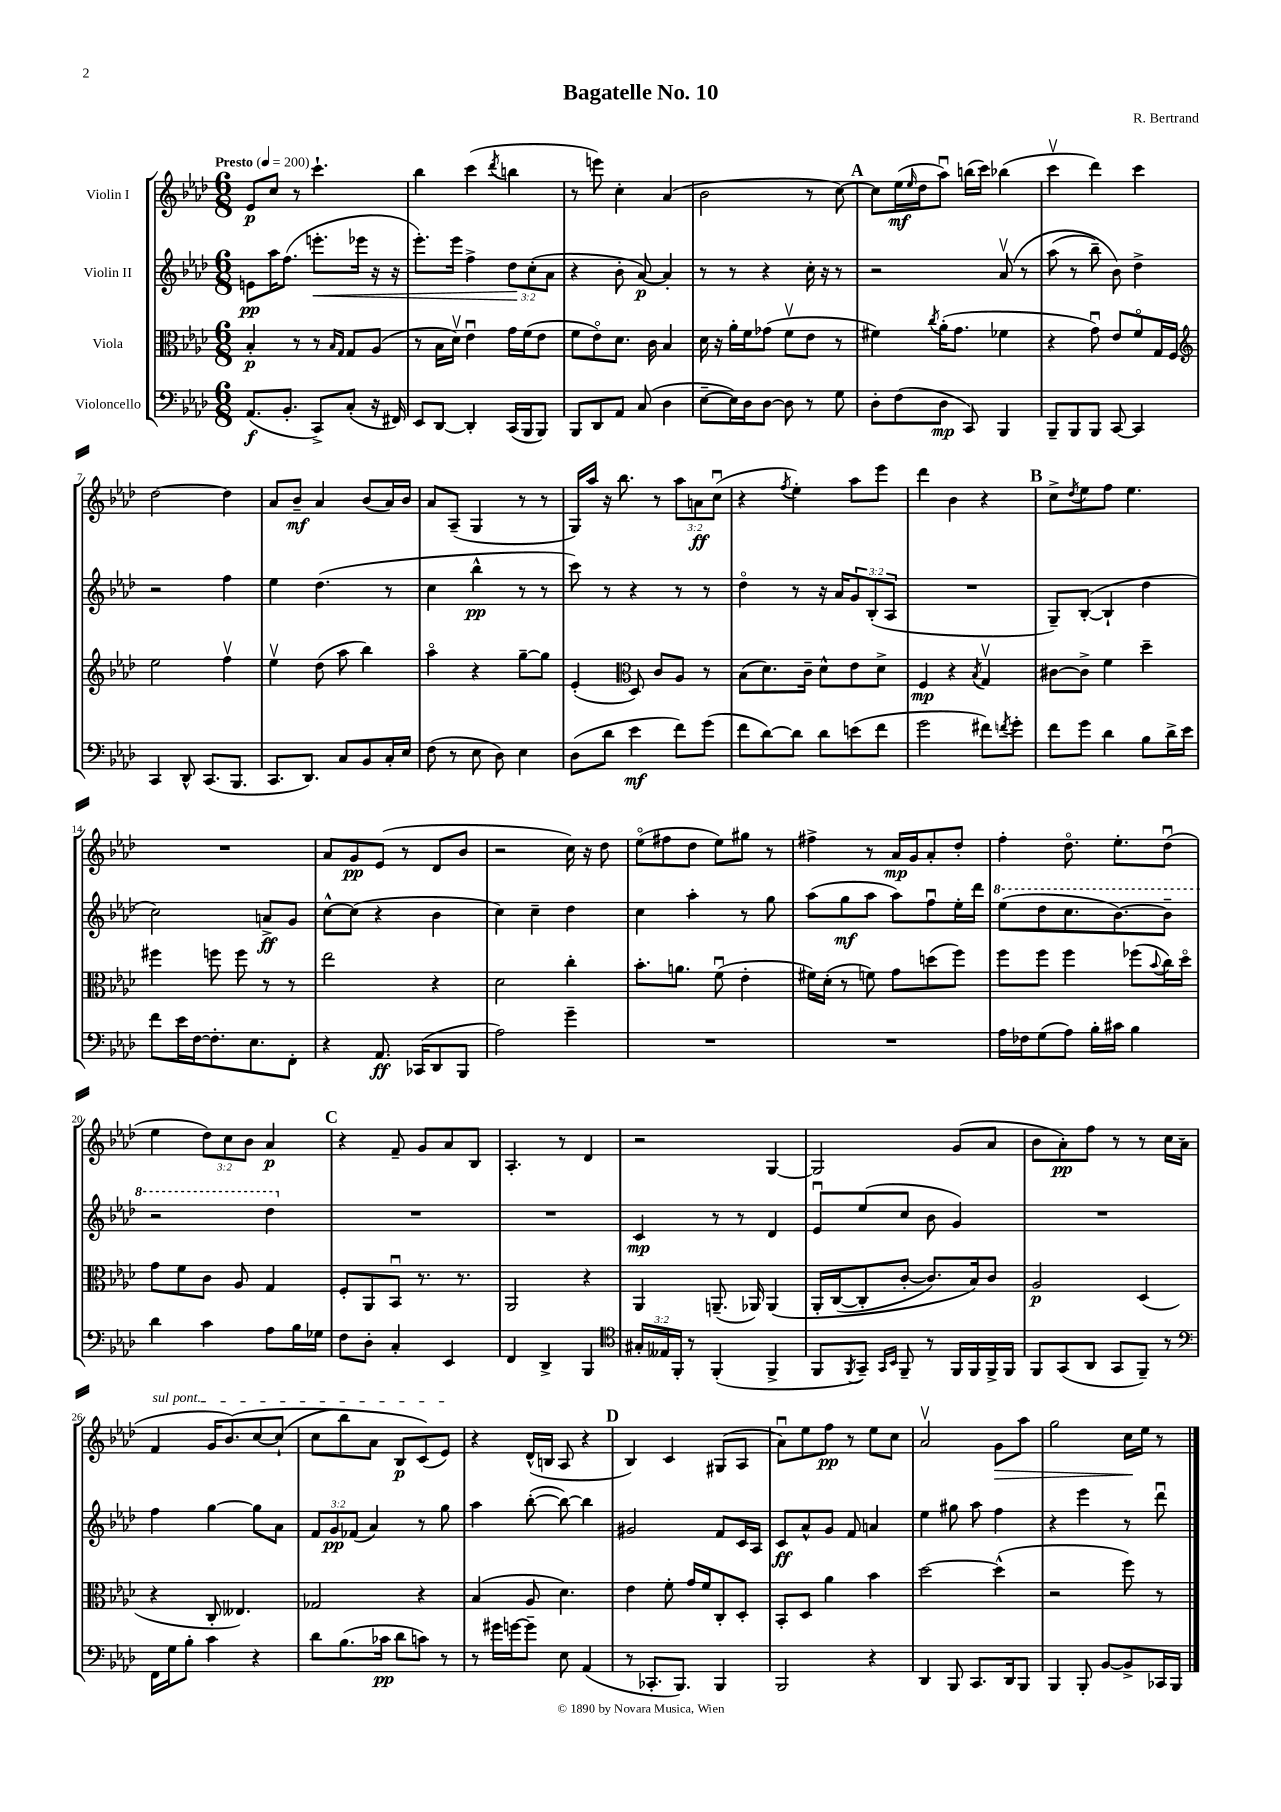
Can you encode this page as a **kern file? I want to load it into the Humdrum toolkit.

**kern	**kern	**kern	**kern
*staff4	*staff3	*staff2	*staff1
*clefF4	*clefC3	*clefG2	*clefG2
*k[b-e-a-d-]	*k[b-e-a-d-]	*k[b-e-a-d-]	*k[b-e-a-d-]
*M6/8	*M6/8	*M6/8	*M6/8
*MM200	*MM200	*MM200	*MM200
(8.AA-	4B-'	8e	8e-
.	.	16aa-	8cc
8.BB-'	.	(8.ff	.
.	8r	.	8r
8CC^)	8r	8.eee'	4.ccc`
.	16qqB-	.	.
.	16qqG	.	.
(8C'	8G	.	.
.	.	16eee-	.
16r	(8A-	16r	.
16FF#)	.	16r	.
=	=	=	=
8EE-	8r	8.eee-')	4bb-
[8DD-	16B-	.	.
.	16d-v)	16eee-	.
4DD-']	4e-u	4ff^	(4ccc
.	.	.	8qddd-
(16CC	16g	12dd-	4bb
16BBB-	(16f	.	.
.	.	(12cc'	.
8BBB-)	8e-	.	.
.	.	12a-	.
=	=	=	=
8BBB-	8f	4r	8r
8DD-	8e-o)	.	8eee)
8AA-	8.d-	8b-'	4cc'
(8C	.	[8a-)	.
.	16c	.	.
4D-	4B-	4a-']	(4a-
=	=	=	=
[8E-~	16d-	8r	2b-
.	16r	.	.
16E-])	16a-'	8r	.
16D-	16f	.	.
[8D-	(8g-	4r	.
8D-]	8fv	.	.
8r	8e-	16cc'	8r
.	.	16r	.
8G	8r	8r	[8cc)
=	=	=	=
8D-'	4f#)	2r	8cc]
(8F	.	.	(16ee-
.	.	.	16qqee-
.	.	.	16dd-
.	8qcc	.	.
8D-	(16a-'	.	8aa-u)
.	8.g	.	.
8CC)	.	.	(16bb
.	.	.	16ccc)
4BBB-	4f-	&(8a-v	(4bb-
.	.	8r	.
=	=	=	=
8BBB-~	4r	(8aa-	4cccv
8BBB-	.	8r	.
8BBB-	8gu)	8bb-~)	4ddd-)
[8CC	8e-	8b-&)	.
4CC]	8fo	4dd-^	4ccc
.	16G	.	.
.	16F	.	.
=	=	=	=
*	*clefG2	*	*
4CC	2ee-	2r	[2dd-
8DD-^^	.	.	.
(8.CC	.	.	.
.	4ffv	4ff	4dd-]
8.BBB-	.	.	.
=	=	=	=
8.CC	4ee-v	4ee-	8a-
.	.	.	8b-~
8.DD-)	.	.	.
.	(8dd-	(4.dd-	4a-
8C	8aa-	.	.
8BB-	4bb-)	.	(8b-
16C'	.	8r	16a-)
16E-	.	.	16b-
=	=	=	=
(8F	4aa-o	4cc	8a-
8r	.	.	(8A-~
8E-	4r	4bb-^^	4G
8D-)	.	.	.
4E-	[8gg~	8r	8r
.	8gg]	8r	8r
=	=	=	=
(8D-	(4e-'	8ccc)	16G)
.	.	.	16aa-
8d-	.	8r	16r
.	.	.	8.bb-
*	*clefC3	*	*
4e-	8D-)	4r	.
.	8c	.	8r
8f)	8A-	8r	12aa-
.	.	.	12a
(8g	8r	8r	.
.	.	.	(12ccu
=	=	=	=
8f	(8B-	4dd-o	4r
[8d-)	8.d-)	.	.
.	.	.	8qff
8d-]	.	8r	4ee-')
.	16c~	.	.
8d-	8d-^^	16r	.
.	.	16a-	.
(8e	8e-	12g	8aa-
.	.	(12B-'	.
8f	8d-^	.	8eee-
.	.	12A-	.
=	=	=	=
2g	4F	2.r	4ddd-
.	4r	.	4b-
.	8qB-	.	.
8f#)	4Gv	.	4r
8qf	.	.	.
8g'	.	.	.
=	=	=	=
8f	[8c#	8G~)	8cc^
.	.	.	8qdd-
8g	8c#^]	([8B-'	8ee-
4d-	4f	4B-`]	8ff
.	.	.	4.ee-
8B-	4dd-~	4dd-	.
16d-^	.	.	.
16e-	.	.	.
=	=	=	=
8f	4ff#	2cc)	2.r
16e-	.	.	.
[16F	.	.	.
8.F']	8ff	.	.
.	8ff	.	.
8.E-	.	.	.
.	8r	8a^	.
8FF'	8r	8g	.
=	=	=	=
4r	2ee-	[8cc^^	8a-
.	.	(8cc]	8g
8.AA-	.	4r	(8e-
.	.	.	8r
(16CC-	.	.	.
8DD-	4r	4b-	8d-
8BBB-	.	.	8b-
=	=	=	=
2A-)	2d-	4cc)	2r
.	.	4cc~	.
4g~	4cc'	4dd-	16cc)
.	.	.	16r
.	.	.	8dd-
=	=	=	=
2.r	8.b-'	4cc	(8ee-o
.	.	.	8ff#
.	8.a	.	.
.	.	4aa-'	8dd-
.	(8fu	.	8ee-)
.	4e-'	8r	8gg#
.	.	8gg	8r
=	=	=	=
2.r	16f#)	(8aa-	4ff#^
.	(16d-'	.	.
.	8r	8gg	.
.	8f)	8aa-	8r
.	8g	8aa-)	16a-
.	.	.	16g
.	(8dd	8ffu	8a-'
.	8ff)	16ee-'	8dd-'
.	.	16ddd-	.
=	=	=	=
16A-	8ff	(8eee-	4ff'
16F-	.	.	.
(8G	8ff	8ddd-	.
8A-)	4ff	8.ccc	8.dd-o
16B-'	.	.	.
16c#	.	[8.bb-)	8.ee-'
4B-	(8ff-	.	.
.	8qqb-	.	.
.	16cc)	8bb-~]	(8dd-u
.	16dd-o	.	.
=	=	=	=
4d-	8g	2r	4ee-
.	8f	.	.
4c	8c	.	12dd-)
.	.	.	12cc
.	8A-	.	.
.	.	.	12b-
8A-	4G	4ddd-	4a-
16B-	.	.	.
16G-	.	.	.
=	=	=	=
8F	8F'	2.r	4r
8D-'	8AA-	.	.
4C'	8BB-u	.	8f~
.	8.r	.	8g
4EE-	.	.	8a-
.	8.r	.	.
.	.	.	8B-
=	=	=	=
4FF	2AA-	2.r	4.A-'
4DD-^	.	.	.
.	.	.	8r
4BBB-	4r	.	4d-
=	=	=	=
*clefC4	*	*	*
24G#'	4AA-	4c	2r
24E--	.	.	.
24FF'	.	.	.
8r	.	.	.
(4FF'	(8.AA~	8r	.
.	.	8r	.
.	16AA-)	.	.
4FF^	&(4AA-	4d-	[4G
=	=	=	=
8FF	16AA-'	8e-u	2G]
.	([16C	.	.
8qFF	.	.	.
8GG~)	8C']	(8ee-	.
16qqGG	.	.	.
16qqBB-	.	.	.
8FF~	[8c'	8cc	.
8r	8.c])	8b-	.
16FF	.	4g)	(8g
16FF	16B-&)	.	.
16FF^	8c	.	8a-
16FF	.	.	.
=	=	=	=
8FF	2A-	2.r	8b-
(8GG	.	.	8a-')
8AA-	.	.	8ff
8GG	.	.	8r
8FF~)	(4D-	.	8r
8r	.	.	16cc
.	.	.	(16a-
=	=	=	=
*clefF4	*	*	*
16FF	4r	4ff	4f
16G	.	.	.
8B-'	.	.	.
4c	8C'	[4gg	16g
.	.	.	&(8.b-)
.	4.E--)	.	.
4r	.	8gg]	[8cc
.	.	8a-	(8cc`]
=	=	=	=
8d-	2G-	12f	8cc
.	.	12g	.
(8.B-	.	.	8bb-)
.	.	(12f-	.
.	.	4a-)	8a-
16c-	.	.	.
8d-	.	.	8B-
8c)	4r	8r	(8c&)
8r	.	8gg	8e-)
=	=	=	=
8r	(4B-	4aa-	4r
16g#	.	.	.
[16g	.	.	.
8g~]	8A-	([8bb-'	(16d-^^
.	.	.	16B
8E-	4.d-)	8bb-_)	8A-
(4AA-	.	4bb-]	4r
=	=	=	=
8r	4e-	2g#	4B-)
8.CC-'	.	.	.
.	8f'	.	4c
8.BBB-)	.	.	.
.	16g	.	.
.	16f	.	.
4BBB-	8C'	8f	(8G#
.	8D-'	16c	8A-
.	.	16A-	.
=	=	=	=
2BBB-	8BB-'	8c	8a-u)
.	8D-	8a-^^	8ee-
.	4a-	8g	8ff
.	.	8f	8r
4r	4b-	4a	8ee-
.	.	.	8cc
=	=	=	=
4DD-	[2dd-	4ee-	2a-v
8BBB-	.	8gg#	.
8.CC	.	8aa-	.
.	(4dd-^^]	4ff	8g
16DD-	.	.	.
8BBB-	.	.	8aa-
=	=	=	=
4BBB-	2r	4r	2gg
8BBB-'	.	4eee-	.
[8BB-	.	.	.
8BB-^]	8ff)	8r	16cc
.	.	.	16ee-
16CC-	8r	8ddd-u	8r
16BBB-	.	.	.
==	==	==	==
*-	*-	*-	*-
